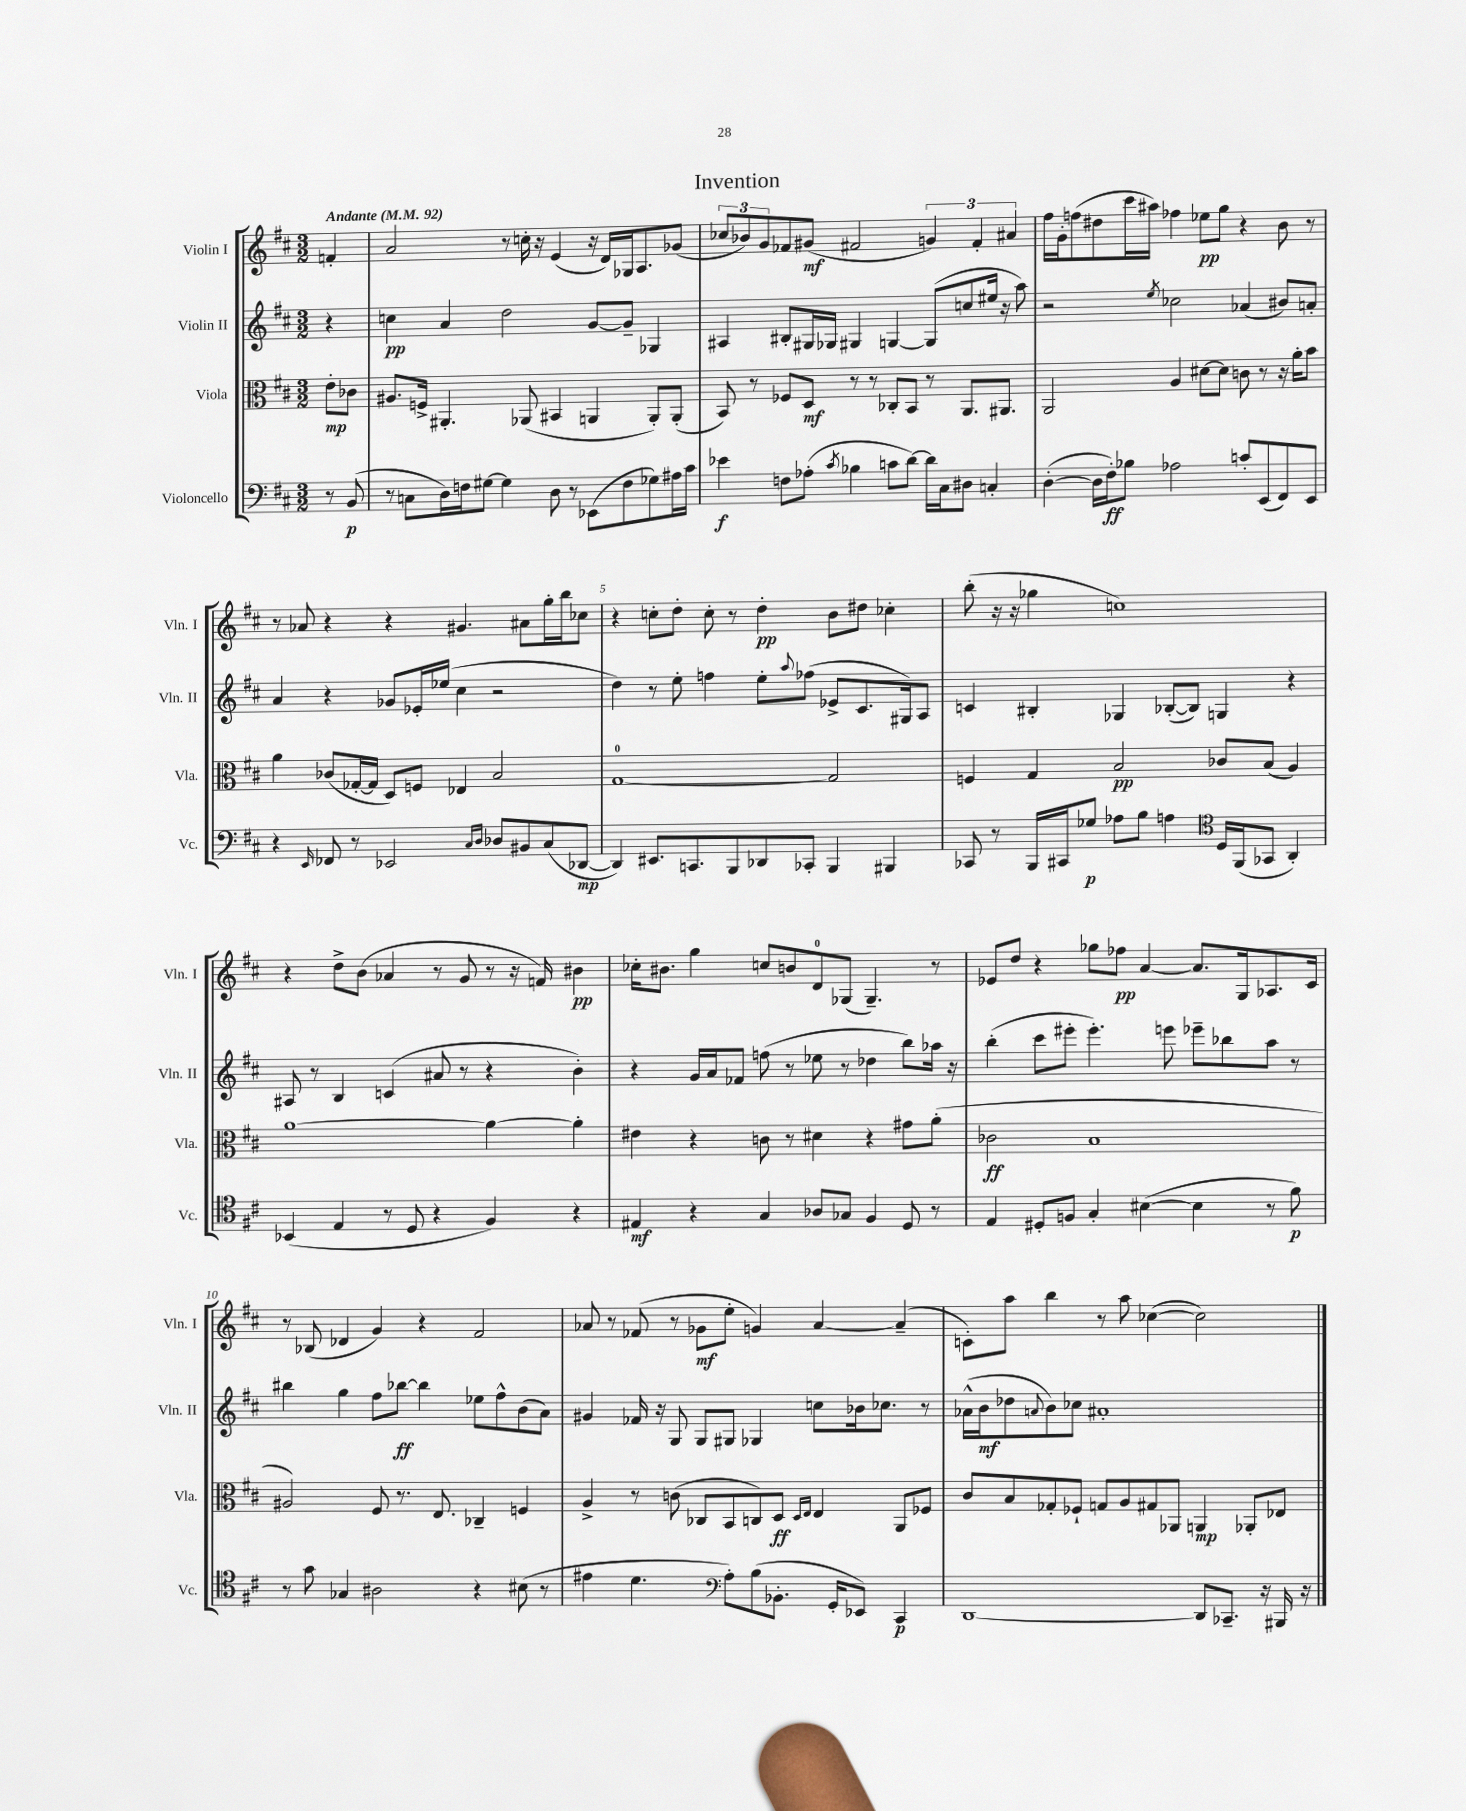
\header { title = "Invention" }
<<
\new StaffGroup <<
\new Staff = "s0" \with { instrumentName = "Violin I" shortInstrumentName = "Vln. I" } {
    \clef treble \key d \major \numericTimeSignature \time 3/2 \partial 4 \tempo "Andante" 4 = 92
    f'4-. |
    a'2 r8 c''16-. r16 e'4( r16 d'16) ges16 a8. ges'8( |
    \tuplet 3/2 { ces''8 bes'8) g'8 } fes'8 gis'8\mf( fis'2 \tuplet 3/2 { g'4) fis'4-. ais'4 } |
    fis''16 g'16-. f''8( dis''8 cis'''16 ais''16) fes''4 ees''8\pp g''8 r4 b'8 r8 |
    r8 aes'8 r4 r4 gis'4. ais'8 g''16-. b''16 ces''8 |
    r4 c''8-. d''8-. c''8-. r8 d''4-.\pp b'8 dis''8 ces''4-. |
    b''8-.( r16 r16 ges''4 c''1) |
    r4 d''8-> b'8( aes'4 r8 g'8 r8 r16 f'16) bis'4\pp |
    ces''16-. bis'8. g''4 c''8 b'8 d'8-0 ges8( ges4.--) r8 |
    ees'8 d''8 r4 ges''8 fes''8\pp a'4~ a'8. g16 aes8. cis'16 |
    r8 bes8( des'4 g'4) r4 fis'2 |
    aes'8 r8 fes'8( r8 ges'8\mf e''8-. g'4) aes'4~ aes'4--( |
    c'8-.) a''8 b''4 r8 a''8 ces''4~( ces''2) \bar "|." |
}
\new Staff = "s1" \with { instrumentName = "Violin II" shortInstrumentName = "Vln. II" } {
    \clef treble \key d \major \numericTimeSignature \time 3/2 \partial 4
    r4 |
    c''4\pp a'4 d''2 g'8~ g'8-- ges4 |
    ais4 bis8-. gis16 ges16 gis4 g4~ g8( c''8 eis''16 r16 a''8) |
    r2 \acciaccatura { e''8 } ces''2 aes'4( bis'8) a'8-. |
    a'4 r4 ges'8 ees'16-. ees''16( cis''4 r2 |
    d''4) r8 e''8-. f''4 e''8-. \appoggiatura { a''8 } fes''8( ees'8-> cis'8. gis16) a8 |
    c'4 bis4-. ges4 bes8~-.( bes8) g4 r4 |
    ais8 r8 b4 c'4( ais'8 r8 r4 b'4-.) |
    r4 g'16 a'16 fes'8 f''8( r8 ees''8 r8 des''4 b''8) aes''16 r16 |
    b''4-.( cis'''8 eis'''8-. eis'''4.-.) e'''8 ees'''8-- bes''8 a''8 r8 |
    bis''4 g''4 fis''8 bes''8~\ff bes''4 ees''8 fis''8-^ b'8( a'8) |
    gis'4 fes'16 r16 g8 g8 gis8 ges4 c''8 bes'16 ces''8. r8 |
    aes'16-^( b'16\mf des''8 \appoggiatura { a'8 } b'8) ces''8 ais'1-. \bar "|." |
}
\new Staff = "s2" \with { instrumentName = "Viola" shortInstrumentName = "Vla." } {
    \clef alto \key d \major \numericTimeSignature \time 3/2 \partial 4
    e'8-.\mp ces'8 |
    ais8. f16-> ais,4.-. aes,8( bis,4 a,4 a,8-.) a,8-.( |
    b,8) r8 fes8 d8\mf r8 r8 ces8-. b,8 r8 a,8. ais,8. |
    a,2 a4 dis'8~ dis'8 c'8 r8 r16 a'16-. b'8 |
    a'4 ces'8( ges16~-. ges16 d8) f8 ees4 b2 |
    g1-0~ g2 |
    f4 g4 b2\pp ces'8 b8( a4) |
    a'1~ a'4~ a'4-. |
    eis'4 r4 c'8 r8 dis'4 r4 gis'8 a'8-.( |
    ces'2\ff b1 |
    ais2) fis8 r8. e8. ces4-- f4 |
    a4-> r8 c'8( ces8 b,8 c8) d8\ff \grace { d16 e16 } e4 a,8 fes8 |
    cis'8 b8 ges8-. fes8-! g8 a8 gis8 aes,8 a,4\mp aes,8-. ees8 \bar "|." |
}
\new Staff = "s3" \with { instrumentName = "Violoncello" shortInstrumentName = "Vc." } {
    \clef bass \key d \major \numericTimeSignature \time 3/2 \partial 4
    r8 b,8\p( |
    r8 c8 d16) f16 gis8~ gis4 d8 r8 ees,8( f8 ges8) ais16 cis'16 |
    ees'4\f f8 aes8-.( \acciaccatura { cis'8 } bes4 c'8 d'8~) d'16 cis16 dis8 c4-. |
    d4~-.( d16 fis16-.\ff) bes8 aes2 c'8-. e,8( fis,8) e,8 |
    r4 \grace { e,16 } fes,8 r8 ees,2 \grace { cis16 d16 } des8 bis,8 cis8( des,8~\mp |
    des,4) eis,8. c,8. b,,8 des,8 ces,8-. b,,4 bis,,4 |
    ces,8 r8 b,,16 cis,16 ges8\p aes8 b8 a4 \clef tenor d16 fis,16( ges,8 a,4-.) |
    bes,4( e4 r8 d8 r4 fis4) r4 |
    eis4\mf r4 g4 aes8 ges8 fis4 d8 r8 |
    e4 dis8-. f8 g4-. bis4~( bis4 r8 fis'8\p) |
    r8 g'8 ges4 ais2 r4 bis8( r8 |
    eis'4 d'4. \clef bass a8-.) b8( bes,8.-. g,16-. ees,8) cis,4\p |
    d,1~ d,8 ces,8.-- r16 bis,,16 r16 \bar "|." |
}
>>
>>
\layout { \context { \Score \override BarNumber.break-visibility = ##(#f #t #t) barNumberVisibility = #(every-nth-bar-number-visible 5) } }
